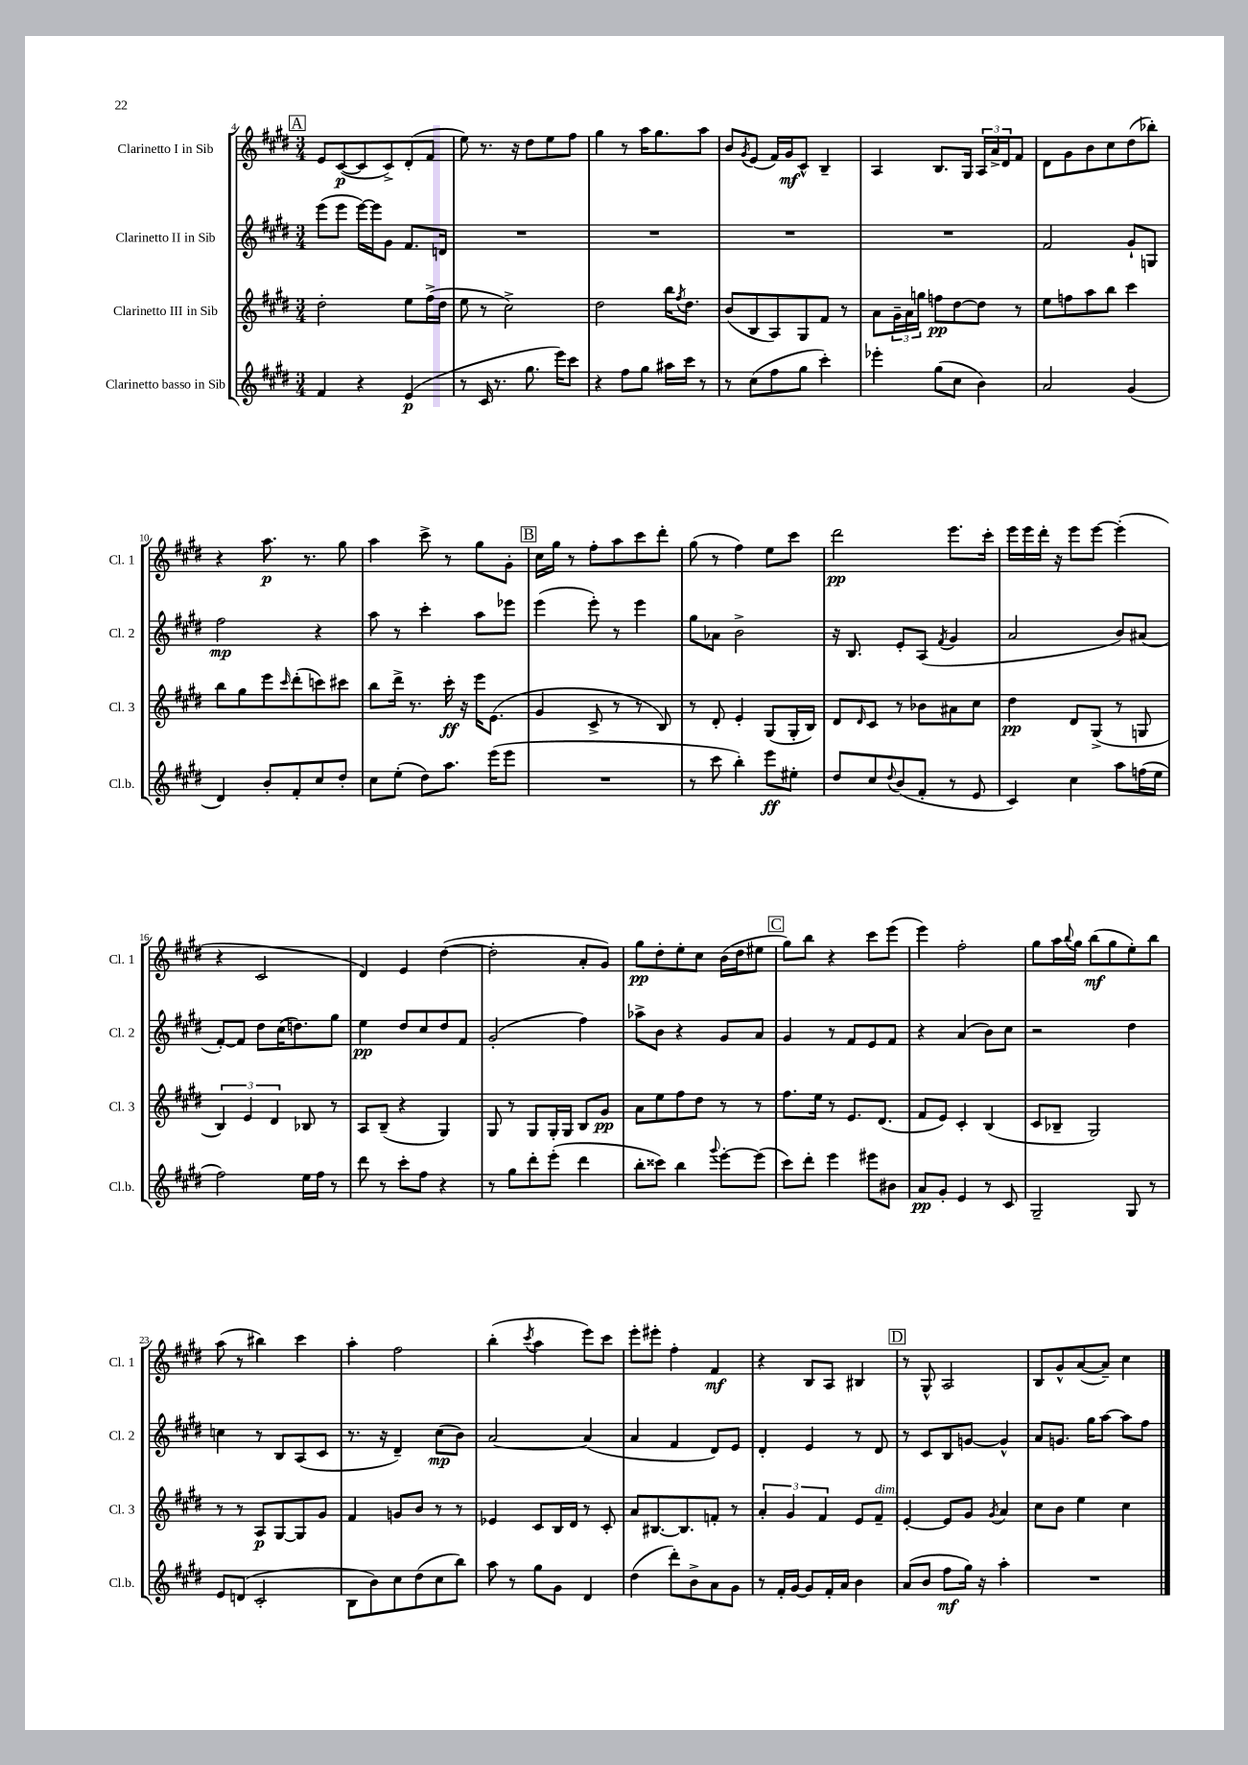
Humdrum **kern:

**kern	**kern	**kern	**kern
*staff4	*staff3	*staff2	*staff1
*clefG2	*clefG2	*clefG2	*clefG2
*k[f#c#g#d#]	*k[f#c#g#d#]	*k[f#c#g#d#]	*k[f#c#g#d#]
*M3/4	*M3/4	*M3/4	*M3/4
4f#	2dd#'	(8eee	8e
.	.	8eee	([8c#
4r	.	[16eee)	8c#]
.	.	16eee]	.
.	.	8g#	8c#^)
(4e	8ee	8.f#	(8d#'
.	(16ff#^	.	8f#
.	16dd#	16d	.
=	=	=	=
8r	8ee	2.r	8ee)
16c#	8r	.	8.r
8.r	.	.	.
.	2cc#^)	.	.
.	.	.	16r
8.gg#	.	.	8dd#
.	.	.	8ee
16eee)	.	.	.
8ccc#	.	.	8ff#
=	=	=	=
4r	2dd#	2.r	4gg#
8ff#	.	.	8r
8gg#	.	.	16aa
.	.	.	8.gg#
16aa#	16bb	.	.
.	8qff#	.	.
16ccc#	8.dd#	.	.
8r	.	.	8aa
=	=	=	=
8r	(8b	2.r	8b
.	.	.	8qg#
(8cc#	8B	.	(8e
8ff#	8A)	.	16f#)
.	.	.	16g#
8gg#	8G#	.	8c#^^
4ccc#')	8f#	.	4B~
.	8r	.	.
=	=	=	=
4eee-'	8a	2.r	4A
.	24g#~	.	.
.	24a	.	.
.	24gg	.	.
(8gg#	8ff	.	8.B
8cc#	[8dd#	.	.
.	.	.	16G#
4b)	8dd#]	.	24A
.	.	.	24a^
.	.	.	24d#
.	8r	.	8f#
=	=	=	=
2a	8ee	2f#	8d#
.	8ff	.	8g#
.	8aa	.	8b
.	8bb	.	8cc#
(4g#	4ccc#	8g#`	(8dd#
.	.	8G	8bb-')
=	=	=	=
4d#)	8bb	2ff#	4r
.	8gg#	.	.
8b'	8eee	.	8.aa
.	16qqccc#	.	.
8f#'	(8ddd#'	.	.
.	.	.	8.r
8cc#	8ccc)	4r	.
8dd#'	8ccc#	.	8gg#
=	=	=	=
8cc#	8bb	8aa	4aa
(8ee'	16ddd#^	8r	.
.	8.r	.	.
8dd#)	.	4ccc#'	8ccc#^
8.aa	16ccc#'	.	8r
.	16r	.	.
.	16eee	8aa	8gg#
(16eee	(8.e	.	.
8eee	.	8eee-	8g#'
=	=	=	=
2.r	4g#	(4eee	16cc#
.	.	.	16gg#
.	.	.	8r
.	8c#^	8eee')	8ff#'
.	8r	8r	8aa
.	8r	4eee	8ccc#
.	8B)	.	8ddd#'
=	=	=	=
8r	8r	8gg#	(8gg#
8ccc#	8d#'	8a-	8r
4bb')	4e'	2b^	4ff#)
8eee	(8G#	.	8ee
8ee#'	16G#'	.	8ccc#
.	16B)	.	.
=	=	=	=
8dd#	8d#	16r	2ddd#
.	.	8.B	.
.	16qqd#	.	.
8cc#	8c#	.	.
8qqdd#	.	.	.
(8b	8r	8e'	.
8f#'	8b-	(8A	.
.	.	8qf#	.
8r	8a#	4g#	8.eee
8e	8cc#	.	.
.	.	.	16ccc#'
=	=	=	=
4c#)	4dd#	2a	16eee
.	.	.	16eee
.	.	.	16ddd#'
.	.	.	16r
4cc#	8d#	.	8eee
.	(8G#^	.	[8eee
8aa	8r	8b)	(4eee']
(16ff	8G	(8a#	.
16ee	.	.	.
=	=	=	=
2ff#)	6B)	[8f#')	4r
.	.	8f#]	.
.	6e	.	.
.	.	8dd#	2c#
.	6d#	.	.
.	.	(16cc#	.
.	.	8.dd)	.
16ee	8B-	.	.
16ff#	.	.	.
8r	8r	8gg#	.
=	=	=	=
8ddd#	8A	4ee	4d#)
8r	(8B~	.	.
8ccc#'	4r	8dd#	4e
8ff#	.	8cc#	.
4r	4G#)	8dd#	([4dd#
.	.	8f#	.
=	=	=	=
8r	8G#	(2g#'	2dd#']
8gg#	8r	.	.
8ddd#'	8G#	.	.
(8eee'	16G#'	.	.
.	16G#	.	.
4ddd#	8B	4ff#)	8a'
.	8g#	.	8g#)
=	=	=	=
8bb'	8a	8aa-^	8gg#
8ccc##)	8ee	8b	8dd#'
4bb	8ff#	4r	8ee'
.	8dd#	.	8cc#
8qqggg#	.	.	.
[8eee'	8r	8g#	(16b
.	.	.	16dd#
(8eee]	8r	8a	8ee#
=	=	=	=
8ccc#)	8.ff#	4g#	8gg#)
8ddd#'	.	.	8bb
.	16ee	.	.
4eee	8r	8r	4r
.	8.e	8f#	.
8eee#	.	8e	8ccc#
.	(8.d#	.	.
8b#	.	8f#	(8eee
=	=	=	=
8a	8f#	4r	4eee)
8g#'	8e)	.	.
4e	4c#'	(4a	2ff#'
8r	(4B	8b)	.
8c#	.	8cc#	.
=	=	=	=
2G#~	8c#	2r	8gg#
.	8B-~	.	16aa
.	.	.	8qqbb
.	.	.	16gg#
.	2G#)	.	(8bb
.	.	.	8gg#
8G#	.	4dd#	8ee')
8r	.	.	8bb
=	=	=	=
8e	8r	4cc	(8aa
(8d	8r	.	8r
2c#'	8A	8r	4bb#)
.	[8G#	8B	.
.	8G#]	(8A	4ccc#
.	8g#	8c#	.
=	=	=	=
8B	4f#	8.r	4aa'
8b)	.	.	.
.	.	16r	.
8cc#	8g	4d#~)	2ff#
(8dd#	8b	.	.
8cc#	8r	(8cc#	.
8bb)	8r	8b)	.
=	=	=	=
8aa	4e-	[2a	(4bb'
8r	.	.	.
.	.	.	8qccc#
8gg#	8c#	.	4aa
8g#	16B	.	.
.	16d#	.	.
4d#	8r	(4a]	8eee)
.	8c#'	.	8ccc#
=	=	=	=
(4dd#	8a	4a	8eee'
.	[8.B#	.	8eee#'
8ddd#')	.	4f#	4ff#'
.	8.B#]	.	.
8b^	.	.	.
8a	8f'	8d#)	4f#
8g#	8r	8e	.
=	=	=	=
8r	6a'	4d#'	4r
16f#'	.	.	.
.	6g#	.	.
[16g#	.	.	.
8g#]	.	4e	8B
.	6f#	.	.
16f#'	.	.	8A
16a	.	.	.
4b	8e	8r	4B#
.	8f#~	8d#	.
=	=	=	=
(8a	[4e'	8r	8r
8b	.	8c#	8G#^^
8ff#	8e]	8B	2A
16gg#)	8g#	[8g	.
16r	.	.	.
.	8qg#	.	.
4aa'	4a	4g^^]	.
=	=	=	=
2.r	8cc#	8a	8B
.	8b	8.g	8g#^^
.	4ee	.	([8a
.	.	16gg#	.
.	.	[8aa	8a~])
.	4cc#	8aa]	4cc#
.	.	8ff#	.
==	==	==	==
*-	*-	*-	*-
